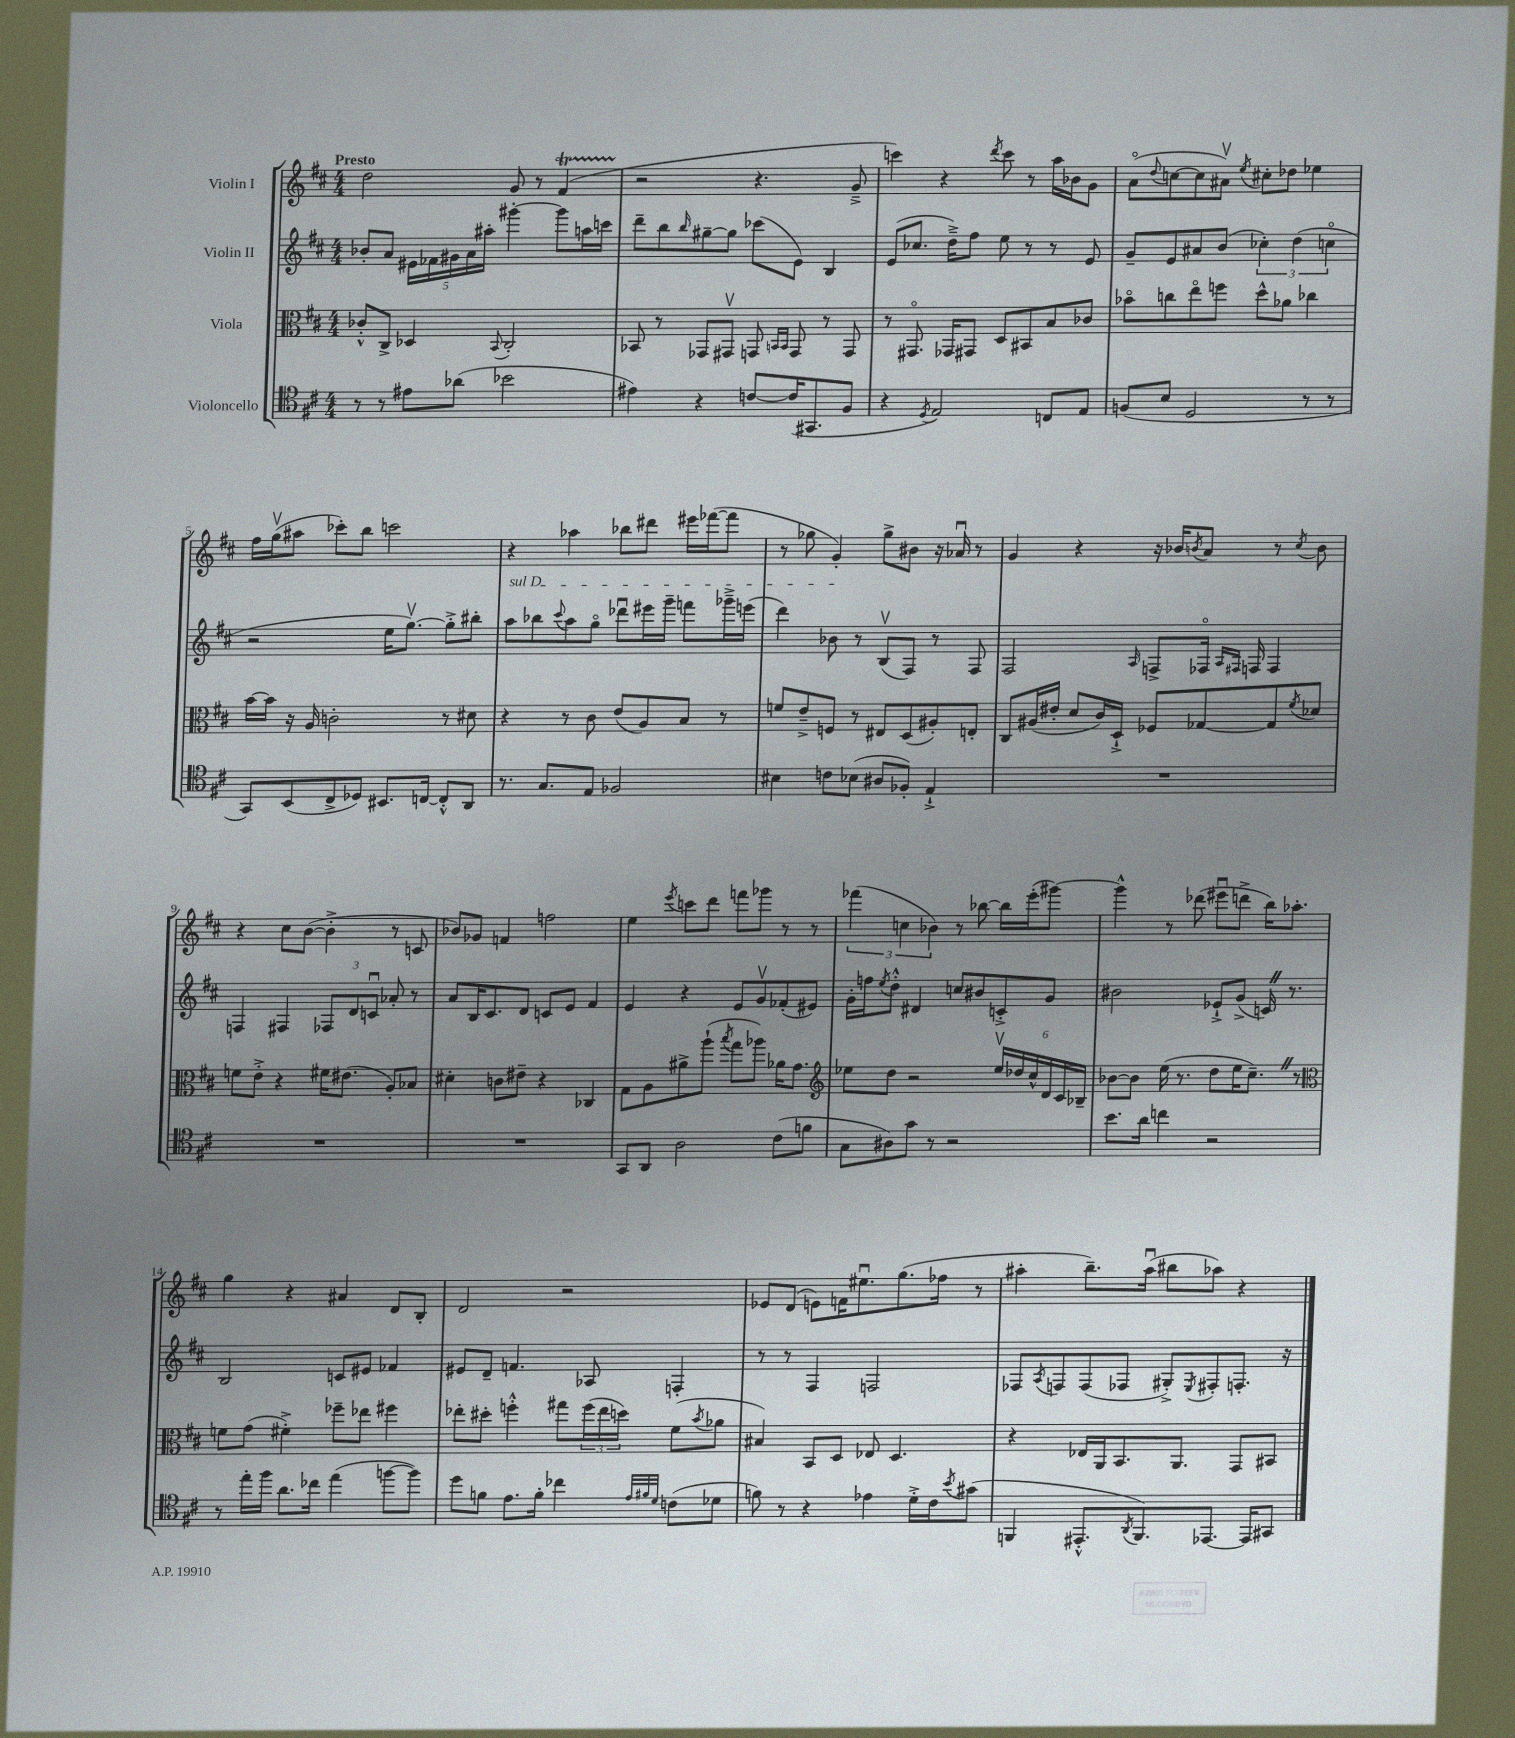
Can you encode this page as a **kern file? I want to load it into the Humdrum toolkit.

**kern	**kern	**kern	**kern
*part4	*part3	*part2	*part1
*staff4	*staff3	*staff2	*staff1
*I"Violoncello	*I"Viola	*I"Violin II	*I"Violin I
*clefC4	*clefC3	*clefG2	*clefG2
*k[f#c#]	*k[f#c#]	*k[f#c#]	*k[f#c#]
*M4/4	*M4/4	*M4/4	*M4/4
=1	=1	=1	=1
!	!	!	!LO:TX:a:B:t=Presto
8r	8c-X'^^/L	8b-X'/L	2dd\
8r	8C#^/J	8a/J	.
8e#X\L	4D-X/	20e#X\LL	.
.	.	20f-X\	.
.	.	20g#X\	.
(8a-X\J	.	.	.
.	.	20a\	.
.	.	20aa#X'\JJ	.
.	8qqBB/	.	.
2b-X\	2C#'/	[4ggg#X'\	8g/
.	.	.	8r
.	.	8ggg#\L]	(4f#t/
.	.	16aan\L	.
.	.	16cccn\JJ	.
=2	=2	=2	=2
4e#X\)	8BB-X/	8ddd~\L	2r
.	8r	8bb\	.
.	.	16qqbb/	.
4r	8GG-X/L	[8gg#X~\	.
.	8GG#Xv/J	8gg#\J]	.
[8cn/L	8GGn/	(8ccc-X\L	4.r
.	16qqBBn/LL	.	.
.	16qqBB/JJ	.	.
(16c/K]	8GG/	8e\J)	.
8.GG#X/	.	.	.
.	8r	4B/	.
8F#/J	8GG/	.	8g~^/
=3	=3	=3	=3
4r	8r	(8e/L	4cccn\)
.	8.GG#X/	8.cc-X/J	.
8qD/	.	.	.
2E/)	.	.	4r
.	16GG-X/KL	16dd~^\KL)	.
.	8GG#X/J	8ff#\J	.
.	.	.	8qddd/
.	8D/L	8ee\	8ccc\
.	8BB#X/	8r	8r
8Cn/L	8B/	8r	16aa\LL
.	.	.	16b-X\J
8E/J	8c-X/J	8e/	8g\J
=4	=4	=4	=4
(8Fn/L	8b-X\L	8g~/L	(8a\L
.	.	.	8qqdd/
8B/J	8ccn\	8e/	[8ccn\
2D/	8ee\	8a#X/	8cc\]
.	8ffn\J	(8b/J	8a#Xv\J)
.	.	.	8qee/
.	8dd^^\L	6cc-X'\)	8cc#X'\L
.	8a-X\J	.	8dd-X\J
.	.	(6dd\	.
8r	4cc-X\	.	4ee-X\
.	.	6ccn\	.
8r	.	.	.
!!LO:LB:g=z
=5	=5	=5	=5
8GG/L)	[16b\LL	2r	16ff#\LL
.	16b\JJ]	.	(16ggv\J
(8BB/	16r	.	8aa#X\J
.	16A/	.	.
8C#^/	2cn'\	.	8ccc-X'\L)
8D-X/J)	.	.	8bb\J
8.BB#X/L	.	16ee\KL	2cccn\
.	.	[8.ggv\J)	.
[16Cn/Jk	.	.	.
8C'^^/L]	8r	8gg'^\L]	.
8AA/J	8d#X\	8bb#X'\J	.
=6	=6	=6	=6
!	!	!LO:TX:a:i:t=sul D	!
8.r	4r	8aa\L	4r
.	.	8bb-X\	.
8.G/L	.	.	.
.	.	8qqccc#/	.
.	8r	8aa\	4aa-X\
8E/J	8c#\	8gg\J	.
2F-X/	(8e/L	8ddd-Xu\L	8bb-X\L
.	8A/)	16eee#X\L	8ddd#X\J
.	.	16ggg~\JJ	.
.	8B/J	8fffn\L	16eee#X\LL
.	.	.	([16fff-X\J
.	8r	16ggg-X~^\L	8fff-\J]
.	.	(16eeen\JJ	.
=7	=7	=7	=7
4B#X\	8fn/L	4ddd\)	8r
.	8e~^/	.	8gg-X\
8cn\L	8Fn/J	8b-X\	4g'/)
(8B-X\J	8r	8r	.
8A#X/L	8E#X/L	(8Bv/L	8gg-^\L
8F-X'/J)	(8D/	8F#/J)	8b#X\J
4E`^/	8A#X'/)	8r	16r
.	.	.	16a-Xu/
.	8En'/J	8F#/	8r
=8	=8	=8	=8
1r	8C#/L	2F#/	4g/
.	(16A#X/L	.	.
.	16e#X'/JJ	.	.
.	8d/L	.	4r
.	16c#/L)	.	.
.	16D`^/JJ	.	.
.	.	16qqA/	.
.	8F-X/L	8Fn^/L	16r
.	.	.	16b-X/KL
.	.	.	8qbn/
.	[8G-X/	16F-X/Jk	8a/J
.	.	16qqA/LL	.
.	.	16qqF#X/JJ	.
.	.	16Fn/	.
.	8G-/]	4F/	8r
.	8qf#/	.	8qcc#/
.	8d-X/J	.	8b\
!!LO:LB:g=z
=9	=9	=9	=9
1r	8fn\L	4Fn/	4r
.	8e'^\J	.	.
.	4r	4F#X/	8cc#\L
.	.	.	([8b\J
.	16f#X\KL	12F-X/L	4b'^\]
.	(8.e#X\J	.	.
.	.	12d/	.
.	.	12cnu/J	.
.	8A'/L)	8a-X'/	8r
.	8B-X/J	8r	8cn/
=10	=10	=10	=10
1r	4d#X'\	8a/L	8b-X/L)
.	.	16B/K	8g-X/J
.	.	8.c#/	.
.	8cn\L	.	4fn/
.	8e#X~\J	8d/J	.
.	4r	8cn/L	2ffn\
.	.	8e/J	.
.	4C-X/	4f#/	.
=11	=11	=11	=11
8GG/L	8G\L	4e/	4ee\
8AA/J	8A\	.	.
.	.	.	8qeee/
2A\	8a#X^\	4r	8cccn\L
.	(8aa`\J	.	8ddd\J
.	8qbb/	.	.
.	8gg\L	8e/L	8fffn\L
.	8aa-X\J)	8gv/	8ggg-X\J
(8c#\L	16a-X\KL	(8f-X'/	8r
.	8.g\J	.	.
8fn\J	.	8e#X/J)	8r
=12	=12	=12	=12
*	*clefG2	*	*
8G\L	8ee-X\L	16g'\LL	(6fff-X\
.	.	16ffn\J	.
.	.	8qee/	.
8A#X\)	8dd\J	8dd'^^\J	.
.	.	.	6ccn\
8g\J	2r	4d#X/	.
.	.	.	6b-X\)
8r	.	.	.
2r	.	8ccn/L	8r
.	.	8b#X/	[8bb-X\
.	24ee-v/LL	8cn'^/	16bb-\LL]
.	24dd-X/	.	.
.	.	.	(16eee'\J
.	24cc#^^/	.	.
.	24d/	8g/J	[8ggg#X\J)
.	24c#/	.	.
.	24B-X~/JJ	.	.
=13	=13	=13	=13
8.b\L	[8b-X\L	2b#X\	4ggg#^^\]
.	8b-\J]	.	.
16a\Jk	.	.	.
4ccn\	(16ee\	.	8r
.	8.r	.	.
.	.	.	(8ddd-X\
2r	8dd\L	8e-X`^/L	8eee#Xu\L
.	16ee\K	(8g^/J	8dddn^\J
.	8.cc#~Z\J)	.	.
.	.	16cnZ/)	16bb\KL)
.	.	8.r	8.aa-X'\J
.	8r	.	.
!!LO:LB:g=z
=14	=14	=14	=14
*	*clefC3	*	*
8r	8fn\L	2B/	4gg\
16ee'\LL	(8g\J	.	.
16ff#\JJ	.	.	.
8.a\L	4f#X'^\)	.	4r
16cc-X\Jk	.	.	.
(4ee\	8ff-X~\L	8cn/L	4a#X/
.	8ee-X\J	8e#X/J	.
[8ffn\L	4ff#X\	4f-X/	8d/L
8ff\J])	.	.	8B'/J
=15	=15	=15	=15
8dd\L	8ee-X'\L	8e#X/L	2d/
8fn\J	8dd#X'\J	8d~/J	.
8.e\L	4ffn'^^\	4.fn/	.
16f'\Jk	.	.	.
4cc-X\	8gg#X\L	.	2r
.	(24ff\L	8A-X/	.
.	24ee-\	.	.
.	24ddn\JJ)	.	.
32qqe/LLL	.	.	.
32qqf#X/	.	.	.
32qqd/JJJ	.	.	.
(8cn\L	(8f#\L	4Fn'/	.
.	8qb/	.	.
8d-X\J	8a-X\J	.	.
=16	=16	=16	=16
8fn\)	4B#X/)	8r	8e-X/L
8r	.	8r	(8d/J
4r	8BB/L	4F#/	8en\L)
.	8D/J	.	16fn\K
.	.	.	8.ee#Xu\
4e-X\	8E-X/	2Fn/	.
.	4.D/	.	(8.gg\
16d'^\LL	.	.	.
16c#\J	.	.	16ff-X\Jk
8qb/	.	.	.
(8g#X\J	.	.	8r
=17	=17	=17	=17
4FFn/	4r	8F-X/L	4aa#X'\
.	.	8qA/	.
.	.	8Fn/	.
8.EE#X'^^/L	16E-X/LL	(8F/	8.bb~\L)
.	16AA/J	.	.
.	8.BB/	8F-X/J	.
8qAA/	.	.	.
8.FF/)	.	.	(16aa#u\Jk
.	.	8G#X'^/L)	8bb#X\L
.	8.AA/J	.	.
.	.	8qE/	.
[8.EE-X/J	.	8F#X'/	8aa-X\J)
.	8GG/L	8.Fn'/J	4r
16EE-/KL]	.	.	.
8GG#X/J	8BB#X/J	.	.
.	.	16r	.
==	==	==	==
*-	*-	*-	*-
